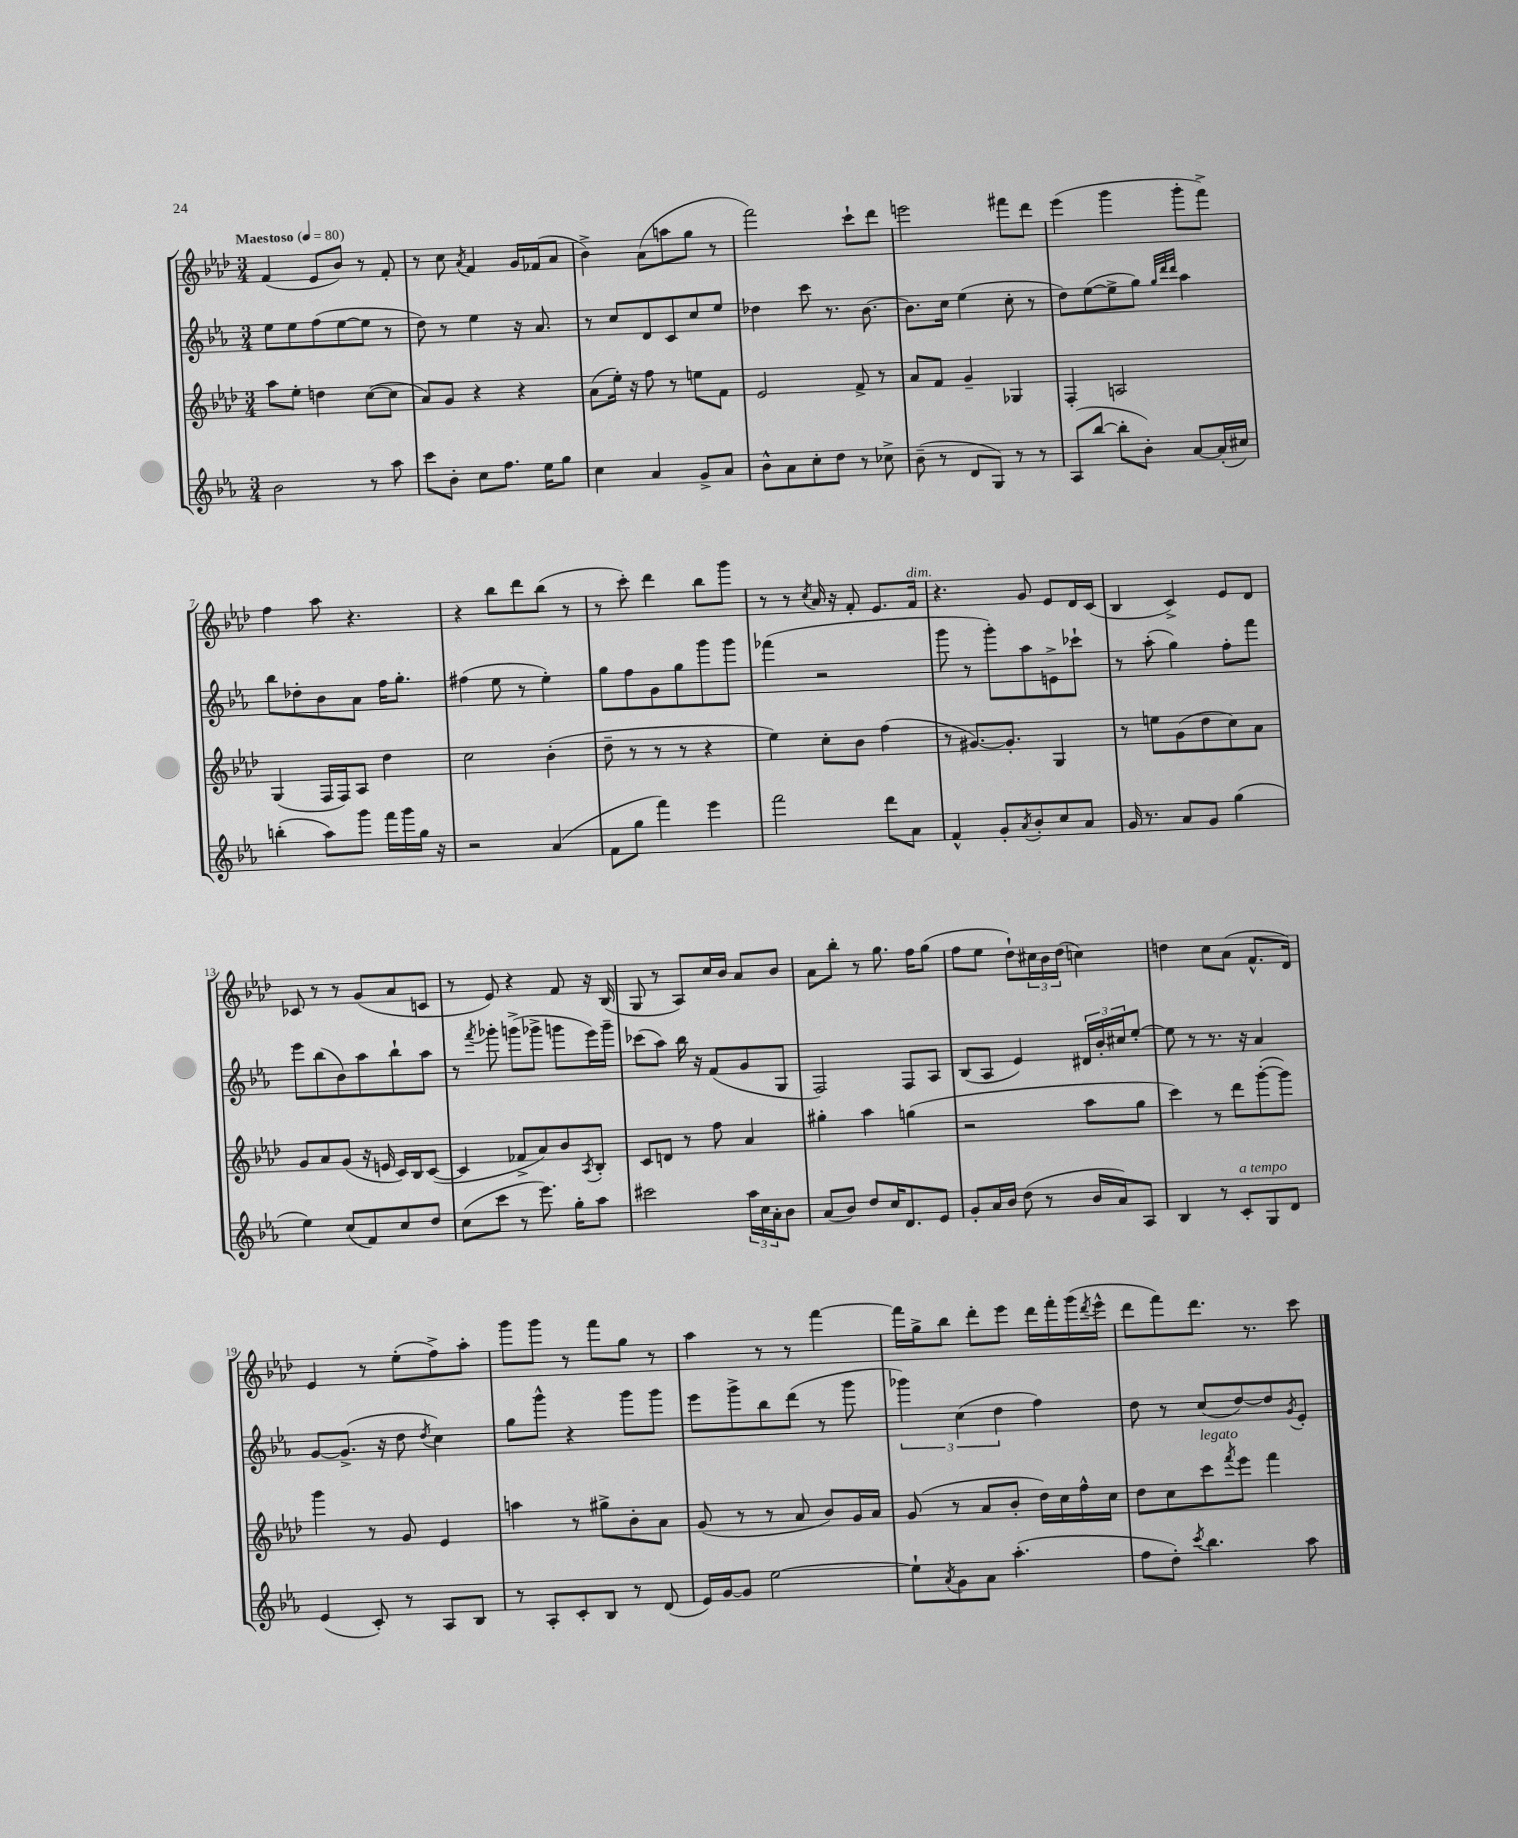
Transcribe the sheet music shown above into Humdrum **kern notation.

**kern	**kern	**kern	**kern
*staff4	*staff3	*staff2	*staff1
*clefG2	*clefG2	*clefG2	*clefG2
*k[b-e-a-]	*k[b-e-a-d-]	*k[b-e-a-]	*k[b-e-a-d-]
*M3/4	*M3/4	*M3/4	*M3/4
*MM80	*MM80	*MM80	*MM80
2b-\	8aa-\L	8ee-\L	(4f/
.	8ee-'\J	8ee-\	.
.	4dd\	(8ff\	8e-/L
.	.	[8ee-\	8b-/J)
8r	([8cc\L	8ee-\]J	8r
8aa-\	8cc\]J	8r	8f'/
=	=	=	=
8ccc\L	8a-/L)	8dd\)	8r
8b-'\J	8g/J	8r	8cc\
.	.	.	8qa-/
8cc\L	4r	4ee-\	4f/
8.ff\J	.	.	.
.	4r	16r	16g/LL
16ee-\LK	.	8.a-/	(16f-/J
8gg\J	.	.	8a-/J
=	=	=	=
4cc\	(8a-\L	8r	4b-^\)
.	16ee-'\Jk)	8cc/L	.
.	16r	.	.
4a-/	8ff\	8d/	(8a-\L
.	8r	8c/	8aa\
8g^/L	8ee\L	8cc/	8gg\J
8a-/J	8f\J	8ee-/J	8r
=	=	=	=
8b-^^\L	2e-/	4dd-\	2fff\)
8a-\	.	.	.
8cc'\	.	8ccc\	.
8dd\J	.	8.r	.
8r	8f^/	.	8ccc`\L
.	.	[8.b-\	.
8cc-^\	8r	.	8ddd-\J
=	=	=	=
(8b-~\	8a-/L	8.b-\]L	2eee\
8r	8f/J	.	.
.	.	16cc\Jk	.
8d/L	4g~/	(4ee-\	.
8G/J)	.	.	.
8r	4G-/	8cc'\	8fff#\L
8r	.	8r	8ddd-\J
=	=	=	=
(8A-/L	4F'/	8dd\L)	(4eee-\
[8bb-/J	.	([8ee-\	.
8bb-'\]L	2A/	8ee-^\]	4ggg\
8b-'\J)	.	8gg\J)	.
.	.	32qqgg/LLL	.
.	.	32qqddd/	.
.	.	32qqddd/JJJ	.
[8a-/L	.	4aa-\	8ggg'\L
(16a-'/]L	.	.	8fff^\J)
16cc#/JJ)	.	.	.
=	=	=	=
(4bb'\	(4G/	8bb-\L	4ff\
.	.	8dd-'\	.
8aa-\L)	16F/LL	8b-\	8aa-\
.	16F/J)	.	.
8ggg\J	8A-/J	8a-\J	4.r
16fff\LL	4dd-\	16ff\LK	.
16ggg\	.	8.gg'\J	.
16gg\JJ	.	.	.
16r	.	.	.
=	=	=	=
2r	2cc\	(4ff#\	4r
.	.	8ee-\	8bb-\L
.	.	8r	8ddd-\
(4a-/	(4b-'\	4ee-'\)	(8bb-\J
.	.	.	8r
=	=	=	=
8f\L	8dd-~\	8gg\L	8r
8gg\J	8r	8ff\	8ccc'\)
4fff\)	8r	8g\	4ddd-\
.	8r	8gg\	.
4eee-\	4r	8ggg\	8bb-\L
.	.	8ggg\J	8ggg\J
=	=	=	=
2fff\	4ee-\)	(4fff-\	8r
.	.	.	8r
.	.	.	8qcc/
.	8cc'\L	2r	16a-/
.	.	.	16r
.	8b-\J	.	8f'/
8ddd\L	(4ff\	.	8.e-/L
8a-\J	.	.	.
.	.	.	16f/Jk
=	=	=	=
4f^^/	8r	8ggg\	4.r
.	[8.g#/L)	8r	.
8g'/L	.	8ggg'\L)	.
.	8.g#'/]J	.	.
8qa-/	.	.	.
8b-'/	.	8aa-\	8g/
8cc/	4G/	8e^\	8e-/L
8a-/J	.	8ccc-`\J	16d-/L
.	.	.	(16c/JJ
=	=	=	=
16g/	8r	8r	4B-/
8.r	.	.	.
.	8ee\L	(8aa-'\	.
8a-/L	(8g\	4gg\)	4c^/)
8g/J	8dd-\	.	.
(4gg\	8cc\)	8ff'\L	8e-/L
.	8a-\J	8fff\J	8d-/J
=	=	=	=
4ee-\)	8g/L	8eee-\L	8c-/
.	8a-/	(8bb-\	8r
(8cc/L	(8g/J	8b-\)	8r
8f/)	16r	8aa-\	(8g/L
.	16e/	.	.
8cc/	16c/LL)	8bb-`\	8a-/
.	16B-/J	.	.
8dd/J	([8c/J	8aa-\J	8c/J
=	=	=	=
(8cc\L	4c/]	8r	8r
.	.	8qfff/	.
8ccc\J	.	8ggg-'\	8e-/)
8r	8f-^/L	(8ggg^\L	4r
8.eee-\)	8a-/)	8ggg-^\J	.
.	8b-/	8ggg\L	8f/
16gg'\LK	.	.	.
.	8qA-/	.	.
8aa-\J	8B-'/J	16eee-\L)	16r
.	.	16ggg~\JJ	(16B-/
=	=	=	=
2ccc#\	8c/L	(8ccc-\L	8G/
.	8d/J	8aa-\J)	8r
.	8r	16bb-\	8A-/L)
.	.	16r	.
.	8ff\	(8f/L	16cc/L
.	.	.	16b-/JJ
24aa-\LL	4a-/	8g/	8a-/L
24cc\	.	.	.
24a-'\J	.	.	.
8b-\J	.	8G/J	8b-/J
=	=	=	=
(8a-/L	4gg#'\	2F/)	8a-\L
8b-/J)	.	.	8bb-'\J
8dd/L	4aa-\	.	8r
16cc/K	.	.	8.gg\
8.d/	.	.	.
.	(4gg\	8F/L	.
.	.	.	16ff\LK
8e-/J	.	8A-/J	(8gg\J
=	=	=	=
8g'/L	2r	(8B-/L	8ff\L
16a-/L	.	8A-/J	8ee-\J
16b-/JJ	.	.	.
(8dd\	.	4e-/)	8dd-`\L)
8r	.	.	24cc#\L
.	.	.	24b-\
.	.	.	(24dd-\JJ
16b-/LL	8aa-\L	24d#/LL	4cc\)
.	.	24b-'/	.
16a-/J)	.	.	.
.	.	24cc#/J	.
8A-/J	8gg\J	[8ee-'/J	.
=	=	=	=
4B-/	4ccc\)	8ee-\]	4dd\
.	.	8r	.
8r	8r	8.r	8cc\L
8c'/L	8ddd-\L	.	(8a-\J
.	.	16r	.
8G/	([8ggg'\	4a-/	8.f^^/L
8d/J	8ggg\]J)	.	.
.	.	.	16d-/Jk)
=	=	=	=
(4e-/	4ggg\	[8g/L	4e-/
.	.	(8.g^/]J	.
8c'/)	8r	.	8r
.	.	16r	.
8r	8g/	8dd\	(8ee-'\L
.	.	8qdd/	.
8A-/L	4e-/	4cc\)	8ff^\)
8B-/J	.	.	8aa-'\J
=	=	=	=
8r	4aa\	8gg\L	8ggg\L
8A-'/L	.	8ggg^^\J	8ggg\J
8c'/	8r	4r	8r
8B-/J	8gg#^\L	.	8fff\L
8r	8b-'\	8ggg\L	8gg\J
(8d/	8a-\J	8ggg\J	8r
=	=	=	=
16e-/LL)	(8g/	8eee-\L	4aa-\
[16g/J	.	.	.
8g/]J	8r	8ggg^\	.
[2ee-\	8r	8bb-\	8r
.	8a-/	(8ddd\J	8r
.	8b-/L)	8r	[4fff\
.	16g/L	8ggg\	.
.	16a-/JJ	.	.
=	=	=	=
8ee-`\]L	(8g/	6ggg-\)	16fff\]LL
.	.	.	16gg^\J
8qa-/	.	.	.
8g\	8r	.	8bb-\J
.	.	(6cc\	.
8a-\J	8a-/L	.	8ddd-'\L
.	.	6dd\	.
(4.aa-'\	8b-'/J	.	8eee-\J
.	16dd-\LL)	4ff\)	16ddd-\LL
.	16cc\	.	16fff'\
.	16ff^^\	.	(16ggg\
.	.	.	8qddd-/
.	16cc\JJ	.	16eee-^^\JJ
=	=	=	=
8ff\L	8dd-\L	8dd\	8ddd-\L
8dd'\J)	8cc\	8r	8fff\)
8qccc/	.	.	.
4.bb-\	8ccc\	(8cc/L	8.ddd-\J
.	8qfff/	.	.
.	8eee-\J	[8dd/)	.
.	.	.	8.r
.	4fff\	8dd/]	.
.	.	8qg/	.
8aa-\	.	8e-'/J	8ccc\
==	==	==	==
*-	*-	*-	*-
